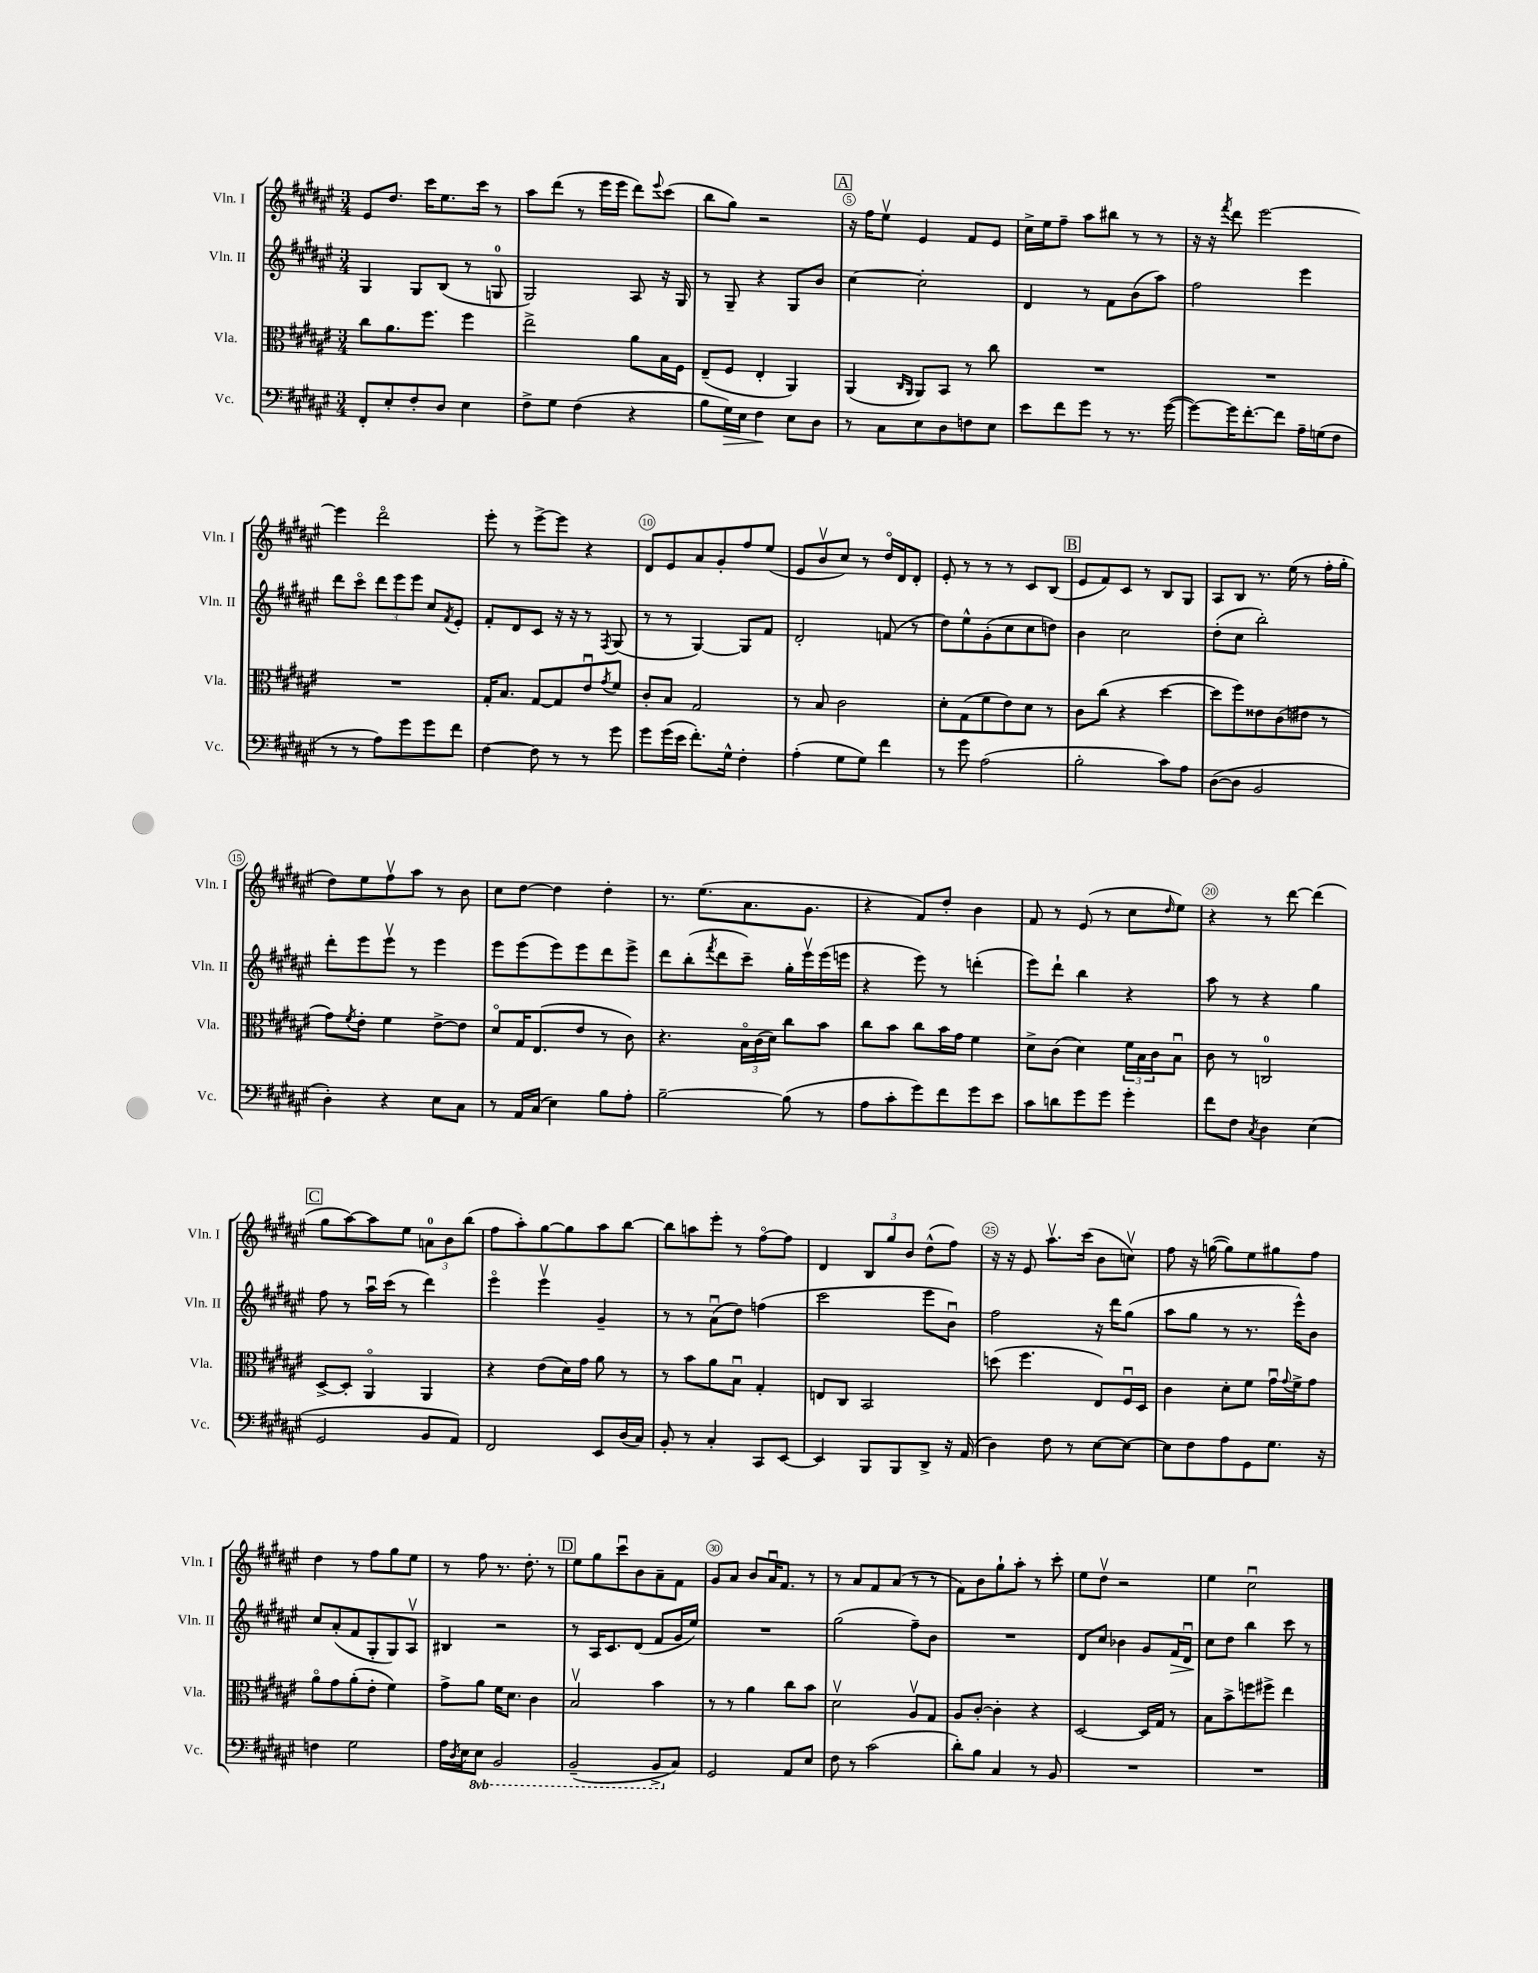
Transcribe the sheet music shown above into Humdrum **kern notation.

**kern	**kern	**kern	**kern
*staff4	*staff3	*staff2	*staff1
*clefF4	*clefC3	*clefG2	*clefG2
*k[f#c#g#d#a#e#]	*k[f#c#g#d#a#e#]	*k[f#c#g#d#a#e#]	*k[f#c#g#d#a#e#]
*M3/4	*M3/4	*M3/4	*M3/4
8FF#'	8cc#	4G#	8e#
8E#'	8.a#	.	8.dd#
8F#'	.	8G#	.
.	8.ff#	.	16ccc#
8D#	.	(8B	8.ee#
4E#	4ff#	8r	.
.	.	.	16ccc#
.	.	8G	8r
=	=	=	=
8F#^	2ee#^	2G#)	8aa#
8G#	.	.	(8ddd#
(4F#	.	.	8r
.	.	.	16eee#
.	.	.	16eee#
4r	8a#	8A#	8ddd#)
.	.	.	8qqeee#
.	16B	16r	(8ccc#
.	16F#	16G#	.
=	=	=	=
8B	(8E#~	8r	8bb
16G#)	8F#	8G#~	8gg#)
16E#	.	.	.
4F#	4E#'	4r	2r
8E#	4AA#)	8G#	.
8D#	.	8b	.
=	=	=	=
8r	(4AA#	[4cc#	16r
.	.	.	16ff#
8C#	.	.	8ee#v
.	16qqC#	.	.
.	16qqAA#	.	.
8E#	8AA#)	2cc#']	4e#
8D#	8BB	.	.
8F	8r	.	8f#
8E#	8cc#	.	8e#
=	=	=	=
8e#	2.r	4d#	16cc#^
.	.	.	16ee#
8f#	.	.	8ff#~
8g#	.	8r	8aa#
8r	.	8f#	8bb#
8.r	.	(8b	8r
.	.	8aa#)	8r
([16g#	.	.	.
=	=	=	=
8g#_)	2.r	2ff#	16r
.	.	.	16r
.	.	.	8qfff#
16g#]	.	.	8ddd#
[8.f#'	.	.	.
.	.	.	[2eee#
8f#]	.	.	.
16A#~	.	4eee#	.
(16G	.	.	.
8F#	.	.	.
=	=	=	=
8r	2.r	8ddd#	4eee#]
8r	.	8ccc#o	.
8A#)	.	12ddd#	2ddd#o
.	.	12eee#	.
8g#	.	.	.
.	.	12eee#	.
8g#	.	8cc#	.
.	.	8qf#	.
8f#	.	8e#'	.
=	=	=	=
[4F#	16G#'	8f#'	8eee#'
.	8.B	.	.
.	.	8d#	8r
8F#]	[8G#	8c#	[8eee#^
8r	8G#]	16r	8eee#]
.	.	16r	.
8r	8e#u	8r	4r
.	8qg#	8qF#	.
8g#	8f#	(8G#	.
=	=	=	=
8g#	8c#'	8r	8d#
(16g#	8B	8r	8e#
16e#	.	.	.
8.f#')	2G#	[4G#)	8a#
.	.	.	8g#'
16G#^^	.	.	.
4F#'	.	8G#]	8ff#
.	.	8f#	(8ee#
=	=	=	=
(4A#'	8r	2d#'	8e#
.	8B	.	8bv
8G#	2c#	.	8cc#)
8G#)	.	.	8r
4f#	.	(8f	16dd#o
.	.	.	16d#
.	.	8r	8d#'
=	=	=	=
8r	8d#'	8dd#)	8e#'
8g#	(8G#	8ee#^^	8r
(2A#	8f#	(8g#'	8r
.	8e#)	8cc#	8r
.	8d#	8cc#	8c#
.	8r	8dd)	(8B
=	=	=	=
2B'	8c#	4b	8e#
.	(8cc#	.	8f#)
.	4r	2cc#	8c#
.	.	.	8r
8c#)	[4dd#	.	8B
8A#	.	.	8G#
=	=	=	=
([8D#	8dd#]	(8dd#'	8A#
8D#]	8ff#)	8cc#	8B
2BB	8e##	2bb')	8.r
.	(8c#	.	.
.	.	.	(16ee#
.	8e#	.	8r
.	8r	.	16ff#'
.	.	.	16gg#'
=	=	=	=
4D#')	8g#)	8ddd#'	8dd#)
.	8qf#	.	.
.	8e#'	8eee#	8ee#
4r	4f#	8eee#v	8ff#v
.	.	8r	8aa#
8E#	[8e#^	4eee#	8r
8C#	8e#]	.	8b
=	=	=	=
8r	8d#o	8eee#	8cc#
16AA#	16G#	(8eee#	[8dd#
(16C#	(8.E#	.	.
4E#)	.	8eee#)	4dd#]
.	8e#	8eee#	.
8B	8r	8ddd#	4dd#'
8A#'	8c#)	8eee#^	.
=	=	=	=
[2B~	4.r	8ddd#	8.r
.	.	(8bb'	.
.	.	.	(8.ee#
.	.	8qfff#	.
.	.	8ddd#	.
.	24Bo	8ccc#~)	8.a#
.	(24c#	.	.
.	24d#)	.	.
(8B]	8cc#	16gg#'	.
.	.	16eee#v	8.g#
8r	8b	(16eee#	.
.	.	16eee	.
=	=	=	=
8A#	8cc#	4r	4r
8c#'	8b	.	.
8g#)	8cc#	8eee#)	8f#)
8f#	16b	8r	8dd#'
.	16g#	.	.
8g#	4f#	(4ddd'	4b
8e#	.	.	.
=	=	=	=
8c#	8d#^	8eee#)	8f#
8d	(8c#	8ddd#`	8r
8g#	4d#)	4bb	(8e#
8g#	.	.	8r
4g#'	24f#	4r	8cc#
.	24B	.	.
.	24c#	.	.
.	.	.	16qqdd#
.	8Bu	.	8ee#)
=	=	=	=
8f#	8c#	8aa#	4r
8F#	8r	8r	.
8qC#	.	.	.
4D#	2C	4r	8r
.	.	.	[8ddd#
(4E#	.	4gg#	(4ddd#]
=	=	=	=
2GG#	[8D#^	8ff#	8gg#
.	8D#']	8r	[8aa#)
.	4AA#o	16aa#u	8aa#]
.	.	(16ccc#	.
.	.	8r	8ee#
8BB	4AA#	4ddd#)	12a
.	.	.	12b
8AA#)	.	.	.
.	.	.	(12bb
=	=	=	=
2FF#	4r	4eee#o	8ff#
.	.	.	8aa#')
.	(8e#	4eee#v	[8gg#
.	16d#)	.	8gg#]
.	16g#	.	.
8EE#	8a#	4g#~	8aa#
(16D#	8r	.	[8bb
16C#)	.	.	.
=	=	=	=
8BB'	8r	8r	8bb]
8r	8b	8r	8aa
4C#'	8a#	(8a#u	8eee#'
.	8Bu	8dd#)	8r
8CC#	4G#'	(4ff	[8ff#o
[8EE#	.	.	8ff#]
=	=	=	=
4EE#]	8E	2ccc#	4d#
.	8C#	.	.
8BBB	2BB	.	12B
.	.	.	12gg#
8BBB	.	.	.
.	.	.	12b
8DD#^	.	8eee#	(8dd#^^
16r	.	8bu)	8ff#)
(16AA#	.	.	.
=	=	=	=
4D#)	(8dd	2ff#	16r
.	.	.	16r
.	4.ff#	.	8e#
8F#	.	.	8.aa#v
8r	.	.	.
.	.	.	(16ccc#
[8E#	8E#)	16r	8b
.	.	16ddd#	.
8E#_	16F#u	(8gg#	8ccv)
.	16D#	.	.
=	=	=	=
8E#]	4c#	8aa#	8ff#
8F#	.	8gg#	16r
.	.	.	([16gg
8A#	8d#'	8r	8gg])
8GG#	8f#	8.r	8ee#
8.G#	16g#u	.	8gg#
.	8qqg#	.	.
.	16f#^	16eee#^^)	.
.	8g#	8b	8ff#
16r	.	.	.
=	=	=	=
4F	8a#o	8cc#	4dd#
.	8g#	(8a#'	.
2G#	(8a#'	8f#	8r
.	8e#'	8G#'	8ff#
.	4f#)	8G#)	8gg#
.	.	8A#v	8ee#
=	=	=	=
16A#	8g#^	4B#	8r
8qD#	.	.	.
16E#	.	.	.
8EE#	8a#	.	8ff#
2BBB	16f#	2r	8.r
.	8.d#	.	.
.	.	.	8.dd#'
.	4c#	.	.
.	.	.	8r
=	=	=	=
(2BBB~	2Bv	8r	8ee#
.	.	16A#	8gg#
.	.	8.c#	.
.	.	.	8ccc#u
.	.	(8d#	8b
8BBB^	4b	8f#	8a#~
8C#)	.	16g#	8f#
.	.	16ee#)	.
=	=	=	=
2GG#	8r	2.r	8g#
.	8r	.	8a#
.	4a#	.	8b
.	.	.	16a#u
.	.	.	8.f#
8AA#	8cc#	.	.
8E#	8b	.	8r
=	=	=	=
8F#	2d#v	(2gg#	8r
8r	.	.	8a#
(2c#	.	.	8f#
.	.	.	(8a#
.	8A#v	8ff#~)	8r
.	8G#	8b	8r
=	=	=	=
8d#')	8A#	2.r	8f#)
8B	[8c#'	.	8b
4C#	4c#']	.	8gg#`
.	.	.	8aa#'
8r	4r	.	8r
8BB	.	.	8ccc#'
=	=	=	=
2.r	[2D#	8d#	8ee#
.	.	8cc#	8dd#v
.	.	4b-	2r
.	16D#]	8g#	.
.	16G#	.	.
.	8r	16f#	.
.	.	16d#u	.
=	=	=	=
2.r	8B	8cc#	4ee#
.	8b^	8dd#	.
.	8ff	4bb	2cc#u
.	8ff#^	.	.
.	4ee#	8ccc#	.
.	.	8r	.
==	==	==	==
*-	*-	*-	*-
